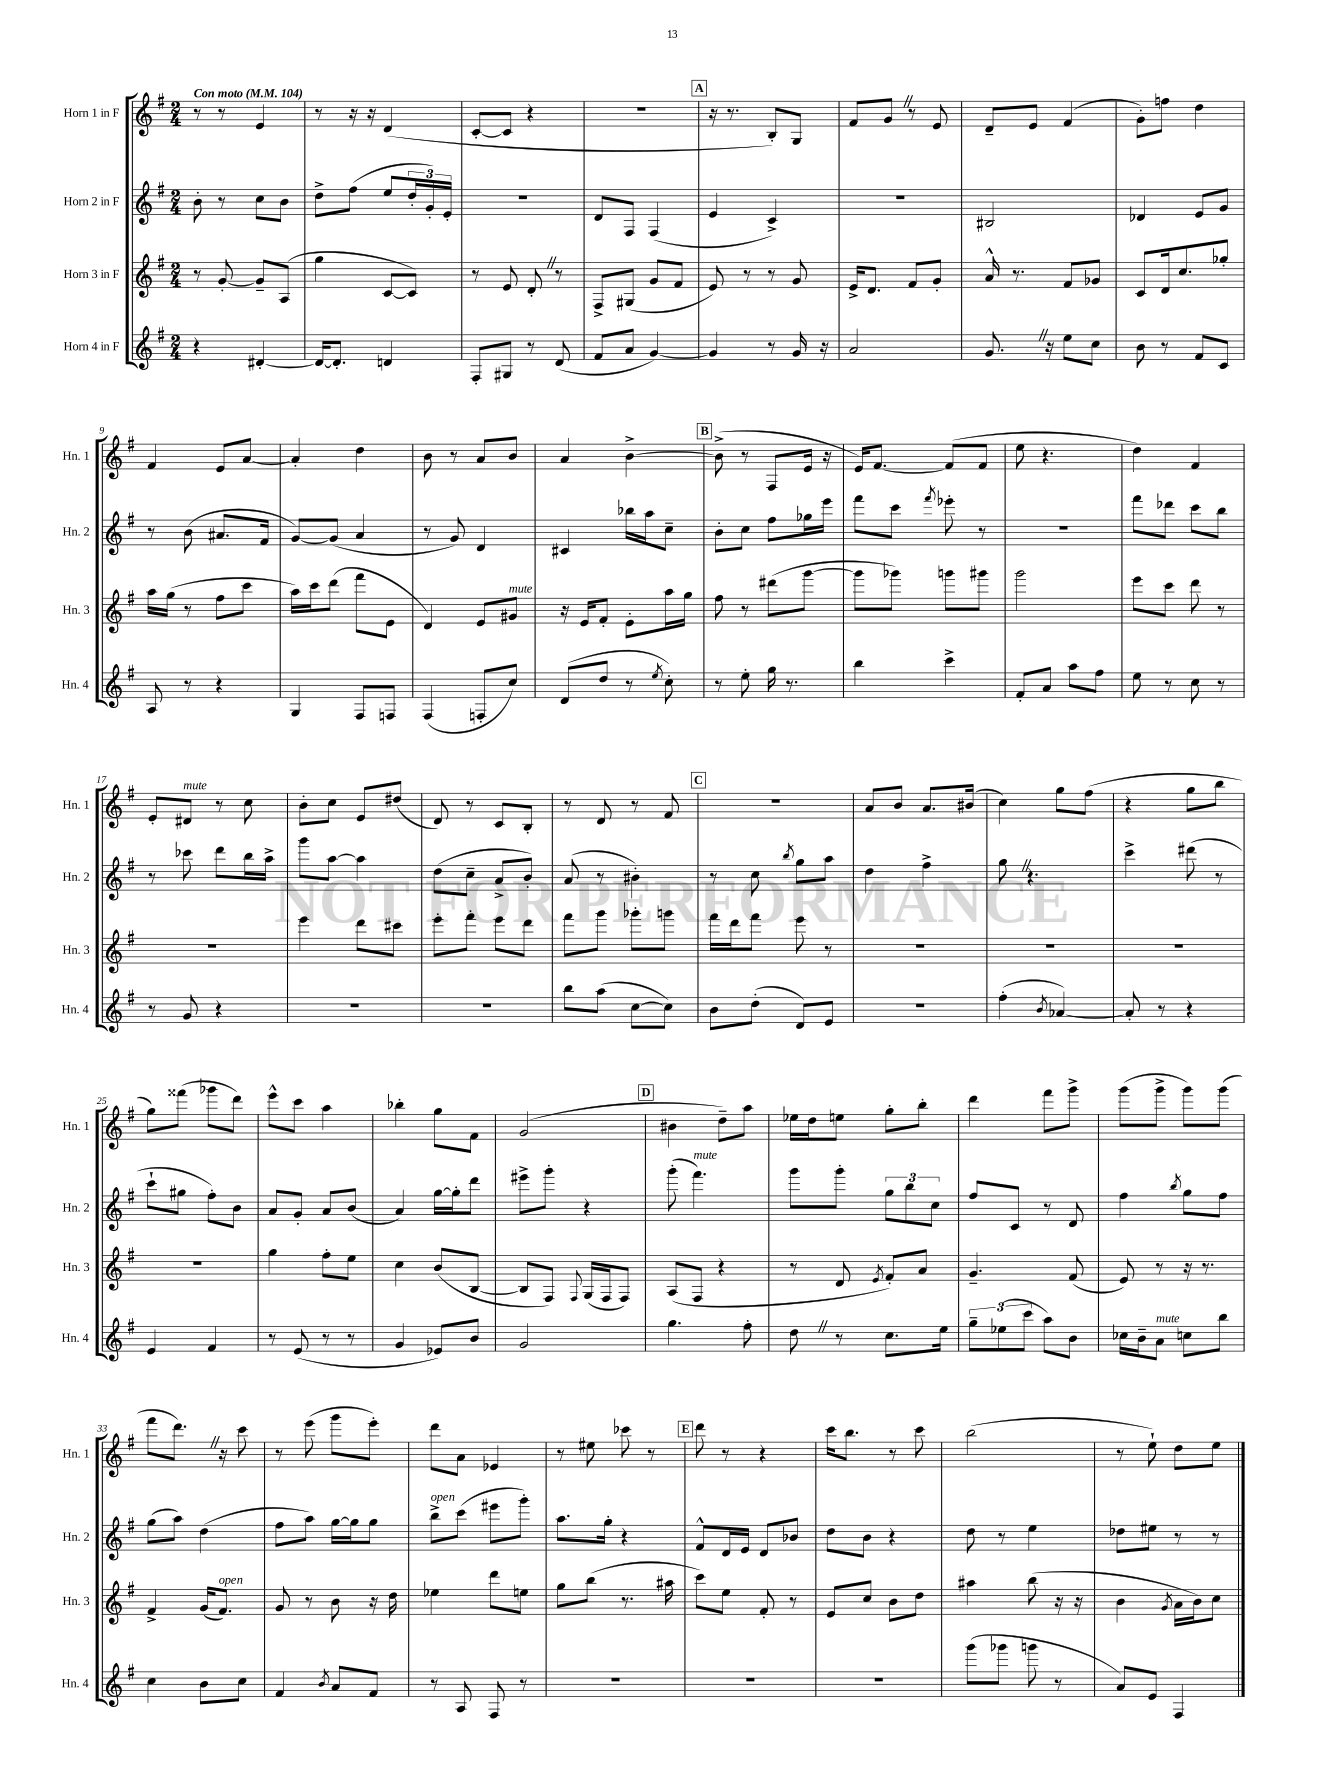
<<
\new StaffGroup <<
\new Staff = "s0" \with { instrumentName = "Horn 1 in F" shortInstrumentName = "Hn. 1" } {
    \clef treble \key g \major \numericTimeSignature \time 2/4 \tempo "Con moto" 4 = 104
    r8 r8 e'4 |
    r8 r16 r16 d'4( |
    c'8~-. c'8 r4 |
    r2 |
    \mark \markup { \box "A" } r16 r8. b8-.) g8 |
    fis'8 g'8 \once \override BreathingSign.text = \markup { \musicglyph "scripts.caesura.straight" } \breathe r8 e'8 |
    d'8-- e'8 fis'4( |
    g'8-.) f''8 d''4 |
    fis'4 e'8 a'8~ |
    a'4-. d''4 |
    b'8 r8 a'8 b'8 |
    a'4 b'4~-> |
    \mark \markup { \box "B" } b'8->( r8 fis8 e'16 r16 |
    e'16) fis'8.~ fis'8( fis'8 |
    e''8 r4. |
    d''4) fis'4 |
    e'8-. dis'8^\markup { \italic "mute" } r8 c''8 |
    b'8-. c''8 e'8 dis''8( |
    d'8) r8 c'8 b8-. |
    r8 d'8 r8 fis'8 |
    \mark \markup { \box "C" } r2 |
    a'8 b'8 a'8. bis'16( |
    c''4) g''8 fis''8( |
    r4 g''8 b''8 |
    g''8) fisis'''8( ges'''8 d'''8) |
    e'''8-^ c'''8 a''4 |
    bes''4-. g''8 fis'8 |
    g'2( |
    \mark \markup { \box "D" } bis'4 d''8--) a''8 |
    ees''16 d''16 e''8 g''8-. b''8-. |
    d'''4 fis'''8 g'''8-> |
    g'''8( g'''8-> g'''8) g'''8( |
    fis'''8 d'''8.) \once \override BreathingSign.text = \markup { \musicglyph "scripts.caesura.straight" } \breathe r16 c'''8 |
    r8 e'''8( g'''8 e'''8-.) |
    d'''8 a'8 ees'4 |
    r8 eis''8 ces'''8 r8 |
    \mark \markup { \box "E" } d'''8 r8 r4 |
    c'''16 b''8. r8 c'''8 |
    b''2( |
    r8 e''8-!) d''8 e''8 \bar "|." |
}
\new Staff = "s1" \with { instrumentName = "Horn 2 in F" shortInstrumentName = "Hn. 2" } {
    \clef treble \key g \major \numericTimeSignature \time 2/4
    b'8-. r8 c''8 b'8 |
    d''8-> fis''8( e''8 \tuplet 3/2 { d''16-. g'16-.) e'16-. } |
    R2 |
    d'8 fis8 fis4( |
    \mark \markup { \box "A" } e'4 c'4->) |
    R2 |
    bis2 |
    des'4 e'8 g'8 |
    r8 b'8( ais'8. fis'16 |
    g'8~) g'8( a'4 |
    r8 g'8) d'4 |
    cis'4 bes''16 a''16 c''8-- |
    \mark \markup { \box "B" } b'8-. c''8 fis''8 ges''16 e'''16 |
    fis'''8 c'''8 \acciaccatura { fis'''8 } ees'''8-. r8 |
    r2 |
    fis'''8 des'''8 c'''8 b''8 |
    r8 ces'''8 d'''8 b''16 a''16-> |
    g'''8 a''8~ a''4 |
    d''8( c''8-- a'8-> b'8-.) |
    a'8( r8 bis'4-.) |
    \mark \markup { \box "C" } r8 c''8 \acciaccatura { b''8 } g''8 a''8 |
    d''4 fis''4-> |
    g''8 \once \override BreathingSign.text = \markup { \musicglyph "scripts.caesura.straight" } \breathe r4. |
    c'''4-> dis'''8( r8 |
    c'''8-! gis''8 fis''8-.) b'8 |
    a'8 g'8-. a'8 b'8( |
    a'4) g''16~ g''16-. d'''8 |
    eis'''8-> g'''8-. r4 |
    \mark \markup { \box "D" } g'''8-.( fis'''4.^\markup { \italic "mute" }) |
    g'''8 g'''8-. \tuplet 3/2 { g''8 b''8 c''8 } |
    fis''8 c'8 r8 d'8 |
    fis''4 \acciaccatura { b''8 } g''8 fis''8 |
    g''8( a''8) d''4( |
    fis''8 a''8) g''16~ g''16 g''8 |
    b''8->^\markup { \italic "open" } c'''8( eis'''8 g'''8-.) |
    a''8. g''16-. r4 |
    \mark \markup { \box "E" } fis'8-^ d'16 e'16 d'8 bes'8 |
    d''8 b'8 r4 |
    d''8 r8 e''4 |
    des''8 eis''8 r8 r8 \bar "|." |
}
\new Staff = "s2" \with { instrumentName = "Horn 3 in F" shortInstrumentName = "Hn. 3" } {
    \clef treble \key g \major \numericTimeSignature \time 2/4
    r8 g'8~-. g'8-- a8( |
    g''4 c'8~ c'8) |
    r8 e'8 d'8-. \once \override BreathingSign.text = \markup { \musicglyph "scripts.caesura.straight" } \breathe r8 |
    fis8-> gis8( g'8 fis'8 |
    \mark \markup { \box "A" } e'8) r8 r8 g'8 |
    e'16-> d'8. fis'8 g'8-. |
    a'16-^ r8. fis'8 ges'8 |
    c'8 d'16 c''8. ges''8-. |
    a''16 g''16( r8 fis''8 c'''8 |
    a''16) c'''16 d'''8( fis'''8 e'8 |
    d'4) e'8 gis'8^\markup { \italic "mute" } |
    r16 e'16 fis'8-. e'8-. a''16 g''16 |
    \mark \markup { \box "B" } fis''8 r8 dis'''8( g'''8~ |
    g'''8 ges'''8) g'''8 gis'''8 |
    g'''2 |
    e'''8 c'''8 d'''8 r8 |
    R2 |
    e'''4 d'''8 cis'''8 |
    e'''8-. fis'''8-. e'''8 d'''8 |
    fis'''8 g'''8 ges'''8-. g'''8 |
    \mark \markup { \box "C" } fis'''16 d'''16 fis'''8 e'''8 r8 |
    R2 |
    R2 |
    R2 |
    R2 |
    g''4 fis''8-. e''8 |
    c''4 b'8( b8~ |
    b8 fis8) \appoggiatura { fis8 } g16( fis16 fis8) |
    \mark \markup { \box "D" } a8( fis8 r4 |
    r8 d'8 \acciaccatura { e'8 } fis'8-.) a'8 |
    g'4.-- fis'8( |
    e'8) r8 r16 r8. |
    fis'4-> g'16( fis'8.^\markup { \italic "open" }) |
    g'8 r8 b'8 r16 d''16 |
    ees''4 d'''8 e''8 |
    g''8 b''8( r8. ais''16 |
    \mark \markup { \box "E" } c'''8) e''8 fis'8-. r8 |
    e'8 c''8 b'8 d''8 |
    ais''4 b''8( r16 r16 |
    b'4 \acciaccatura { g'8 } a'16 b'16) c''8 \bar "|." |
}
\new Staff = "s3" \with { instrumentName = "Horn 4 in F" shortInstrumentName = "Hn. 4" } {
    \clef treble \key g \major \numericTimeSignature \time 2/4
    r4 dis'4~-. |
    dis'16~ dis'8.-. d'4 |
    fis8-. gis8 r8 d'8( |
    fis'8 a'8 g'4~) |
    \mark \markup { \box "A" } g'4 r8 g'16 r16 |
    a'2 |
    g'8. \once \override BreathingSign.text = \markup { \musicglyph "scripts.caesura.straight" } \breathe r16 e''8 c''8 |
    b'8 r8 fis'8 c'8 |
    a8 r8 r4 |
    g4 fis8 f8 |
    fis4( f8-. c''8) |
    d'8( d''8 r8 \acciaccatura { e''8 } c''8-.) |
    \mark \markup { \box "B" } r8 e''8-. g''16 r8. |
    b''4 c'''4-> |
    fis'8-. a'8 a''8 fis''8 |
    e''8 r8 c''8 r8 |
    r8 g'8 r4 |
    R2 |
    R2 |
    b''8 a''8( c''8~ c''8) |
    \mark \markup { \box "C" } b'8 d''8-.( d'8) e'8 |
    r2 |
    fis''4-.( \acciaccatura { b'8 } aes'4~) |
    aes'8-. r8 r4 |
    e'4 fis'4 |
    r8 e'8( r8 r8 |
    g'4 ees'8) b'8 |
    g'2 |
    \mark \markup { \box "D" } g''4. fis''8-. |
    d''8 \once \override BreathingSign.text = \markup { \musicglyph "scripts.caesura.straight" } \breathe r8 c''8. e''16 |
    \tuplet 3/2 { g''8-- ees''8( c'''8 } a''8) b'8 |
    ces''16 b'16-- a'8^\markup { \italic "mute" } c''8 b''8 |
    c''4 b'8 c''8 |
    fis'4 \acciaccatura { b'8 } a'8 fis'8 |
    r8 a8 fis8 r8 |
    R2 |
    \mark \markup { \box "E" } R2 |
    R2 |
    g'''8( ges'''8 g'''8 r8 |
    a'8) e'8 fis4 \bar "|." |
}
>>
>>
